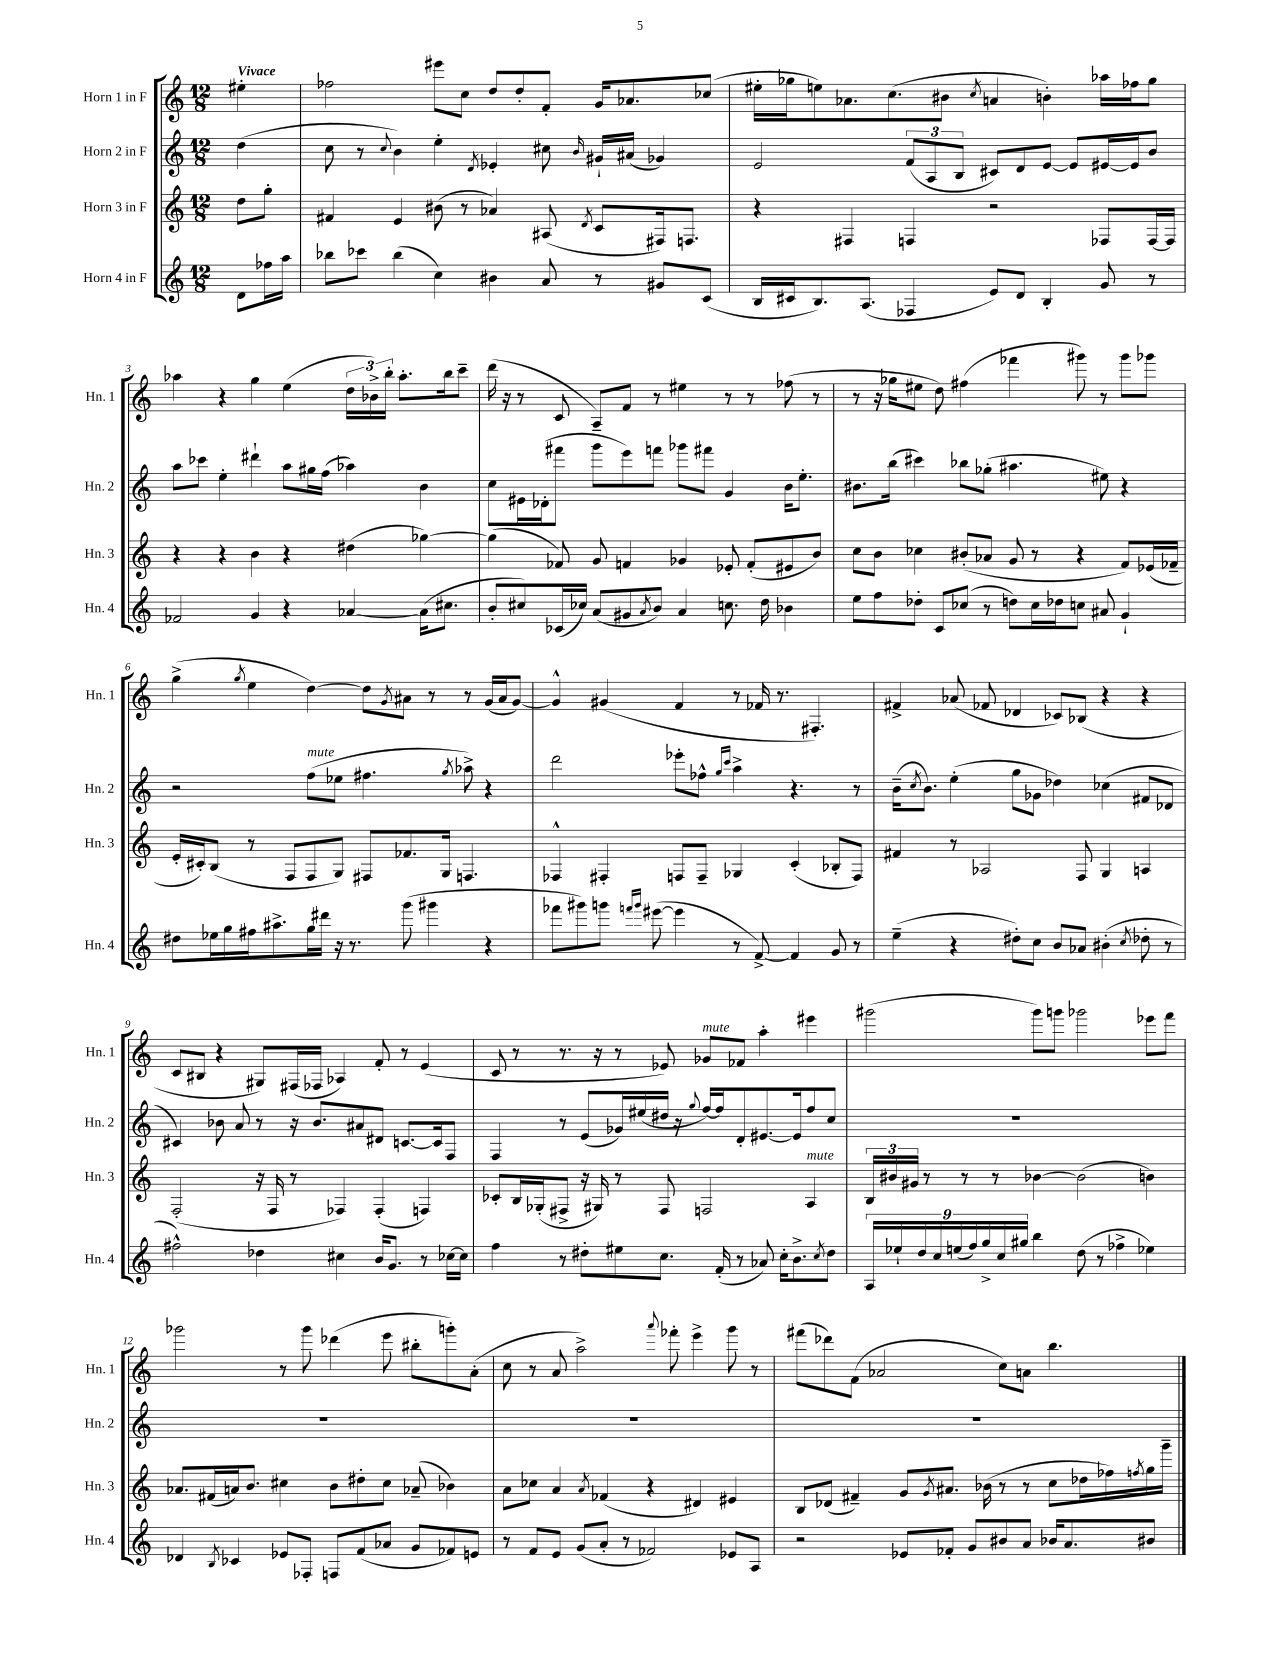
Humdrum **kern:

**kern	**kern	**kern	**kern
*part4	*part3	*part2	*part1
*staff4	*staff3	*staff2	*staff1
*I"Horn 4 in F	*I"Horn 3 in F	*I"Horn 2 in F	*I"Horn 1 in F
*I'Hn. 4	*I'Hn. 3	*I'Hn. 2	*I'Hn. 1
*clefG2	*clefG2	*clefG2	*clefG2
*k[]	*k[]	*k[]	*k[]
*M12/8	*M12/8	*M12/8	*M12/8
=	=	=	=
!	!	!	!LO:TX:a:B:t=Vivace
8d\L	8dd\L	(4dd\	4ee#X'\
16ff-X\L	8gg'\J	.	.
16aa\JJ	.	.	.
=1	=1	=1	=1
8bb-X\L	4f#X/	8cc\	2ff-X\
8ccc-X\J	.	8r	.
.	.	8qqcc/	.
(4bb-\	4e/	4b\)	.
4cc\)	(8b#X\	4ee'\	8eee#X\L
.	8r	.	8cc\J
.	.	8qd/	.
4b#X\	4a-X/)	4e-X'/	8dd/L
.	.	.	8dd'/
8a/	(8A#X/	8cc#X\	8f'/J
.	8qd/	16qqb/	.
8r	8c/L	16g#X`/LL	16g/KL
.	.	(16a#X/JJ	8.a-X/
8g#X/L	16F#X/k)	4g-X/)	.
.	8.Fn/J	.	.
(8c/J	.	.	(8cc-X/J
=2	=2	=2	=2
16B/LL	4r	2e/	16ee#X'\LL
16c#X/J	.	.	16gg-X\J
8.B/)	.	.	8een\)
.	4F#X/	.	8.a-X\
(8.A/J	.	.	.
.	.	.	(8.cc\
4F-X/	4Fn/	(12f/L	.
.	.	12A/	.
.	.	.	8b#X\J
.	.	12B/J	.
.	.	.	8qcc/
8e/L)	2r	8c#X/L)	4an/
8d/J	.	8d/	.
4B'/	.	[8e/J	4bn'\)
.	.	8e/L]	.
8g/	8F-X/L	[16e#X/L	16aa-X\LL
.	.	16e#/J]	16ff-X\J
8r	[16F-/L	8b/J	8gg-\J
.	16F-/JJ]	.	.
!!LO:LB:g=z
=3	=3	=3	=3
2f-X/	4r	8aa\L	4aa-X\
.	.	8ccc-X\J	.
.	4r	4ee'\	4r
4g/	4b\	4ddd#X`\	4gg\
4r	4r	8aa\L	(4ee\
.	.	16gg#X\L	.
.	.	(16ff\JJ	.
[4a-X/	(4dd#X\	4aa-X\)	24dd\LL
.	.	.	24b-X^\)
.	.	.	24bb'\JJ
.	.	.	8.aa-'\L
(16a-\KL]	[4gg-X\)	4b\	.
8.cc#X\J	.	.	16bb\k
.	.	.	8ccc~\J
=4	=4	=4	=4
8b'/L	(4gg-\]	8cc\L	(16ddd\
.	.	.	16r
8cc#X/)	.	16e#X\L	8r
.	.	(16d-X'\J	.
(16c-X/L	8f-X/)	8fff#X\J	8c/
16cc-X/JJ)	.	.	.
(8a/L	8g/	8ggg\L	8A~/L)
8g#X/	4fn/	8eee\)	8f/J
8qa/	.	.	.
8b/J)	.	8fffn\J	8r
4a/	4g-X/	8ggg-X\L	4ee#X\
.	.	8fff#X\J	.
8.ccn\	8e-X'/	4g/	8r
.	(8f'/L	.	8r
16dd\	.	.	.
4b-X\	8e#X/	16b\KL	(8ff-X\
.	.	8.ee'\J	.
.	8b/J)	.	8r
=5	=5	=5	=5
8ee\L	8cc\L	8.b#X\L	8r
8ff\	8b\J	.	16r
.	.	(16bb\Jk	16gg-X\KL
8dd-X'\J	4cc-X\	4ccc#X\)	8ee#X\J
8c/L	.	.	8dd\)
(8cc-X/J	(8b#X'/L	8bb-X\L	(4ff#X\
8r	8a-X/J	(8gg-X'\J	.
8ddn\L)	8g/	4.aa#X\	4fff-X\
16cc-\L	8r	.	.
16dd-X\J	.	.	.
8ccn\J	4r	.	8ggg#X\)
8a#X/	.	8ee#X\)	8r
4g`/	8f/L)	4r	8ggg#\L
.	(16e-X/L	.	8ggg-X\J
.	16f-X~/JJ	.	.
!!LO:LB:g=z
=6	=6	=6	=6
8dd#X\L	16e'/LL	2r	(4gg^\
.	16c#X'/J)	.	.
16ee-X\L	(8B/J	.	.
16gg\	.	.	.
.	.	.	8qgg/
16ff#X\J	8r	.	4ee\
8.aa#X^\	.	.	.
.	8F/L	.	.
!	!	!LO:TX:a:i:t=mute	!
16gg\L	8F/	(8ff\L	[4dd\)
16ddd#X\JJ	.	.	.
16r	8G/J)	8ee-X\J	.
8.r	.	.	.
.	8F#X/L	4.ff#X\	8dd\L]
.	.	.	8qg/
(8ggg\	8.f-X/	.	8a#X\J
4ggg#X\	.	.	8r
.	16G/Jk	.	.
.	.	8qgg/	.
.	4.Fn/	8aa-X^\)	8r
4r	.	4r	(16g/LL
.	.	.	16a#/J
.	.	.	[8g/J)
=7	=7	=7	=7
8fff-X\L	4F-X^^/	2ddd\	4g^^/]
8ggg#X\)	.	.	.
8gggn\J	4F#X'/	.	(4g#X/
16qqfffn/LL	.	.	.
16qqggg/JJ	.	.	.
([8eee#X\	.	.	.
4eee#\]	8Fn/L	8eee-X'\L	4f/
.	8F~/J	8ff-X^^\J	.
.	.	16qqgg/LL	.
.	.	16qqccc/JJ	.
8r	4G-X/	4aa^\	8r
[8f^/)	.	.	16f-X/
.	.	.	8.r
4f/]	(4c'/	4.r	.
.	.	.	4.F#X'/)
8g/	8B-X'/L	.	.
8r	8F/J)	8r	.
=8	=8	=8	=8
(4ee~\	4f#X/	(16b~\KL	4f#X^/
.	.	8qcc/	.
.	.	8.b\J)	.
4r	8r	(4ee'\	(8a-X/
.	2A-X/	.	8f-X/
8dd#X'\L)	.	8gg\L	4d-X/
8cc\J	.	8g-X\J	.
8b/L	.	4dd-X\)	8c-X/L)
8a-X/J	8F/	.	(8B-X/J
(4b#X'\	4G/	(4cc-X\	4r
8qcc/	.	.	.
8dd-X'\	4An/	8f#X/L	4r
8r	.	8d-X/J	.
!!LO:LB:g=z
=9	=9	=9	=9
2ff#X^^\)	(2F'/	4c#X/)	8c/L
.	.	.	8B#X/J
.	.	8b-X\	4r
.	.	8a/	.
4dd-X\	16r	8r	8G#X/L)
.	16F/	.	.
.	8r	16r	(16F#X/L
.	.	8.b-/L	16F-X/JJ
4cc#X\	4F-X/)	.	4A-X/)
.	.	8a#X/	.
16b/KL	(4F-'/	8d#X/J	8f'/
8.g/J	.	.	.
.	.	[8.cn/L	8r
8r	4Fn/)	.	(4e/
.	.	16c/k]	.
[16cc-X\LL	.	8F/J	.
16cc-\JJ]	.	.	.
=10	=10	=10	=10
4ff\	8c-X'/L	4F/	8c/
.	16B/L	.	8r
.	(16G-X'/J	.	.
8r	8F#X^/J	8r	8.r
8dd#X'\L	16r	(8e/L	.
.	16G#X/)	.	16r
8ee#X\	8r	16g-X/L)	8r
.	.	(16ee#X/	.
8.cc\J	8F#/	16dd#X/JJ	8e-X/)
.	.	16r	.
.	.	8qqgg/	.
!	!	!	!LO:TX:a:i:t=mute
.	2Fn/	[16ff/LL)	8g-X/L
(16f'/	.	16ff/J]	.
8r	.	8d'/	8f-X/J
8a-X/)	.	[8.e#X/	4aa'\
16cc'\KL	.	.	.
8.b^\	.	16e#/k]	.
!	!LO:TX:a:i:t=mute	!	!
.	4A/	8ff/	4eee#X\
8qcc/	.	.	.
8dd#\J	.	8cc/J	.
=11	=11	=11	=11
18A/LL	24B/LL	1.r	(2ggg#X\
.	24b#X/	.	.
18ee-X`/	.	.	.
.	24g#X/JJ	.	.
18dd/	.	.	.
.	8r	.	.
18cc/	.	.	.
(18een/	.	.	.
.	8r	.	.
18ff/)	.	.	.
18gg^/	.	.	.
.	8r	.	.
18cc/	.	.	.
18gg#X/JJ	.	.	.
4bb\	[4b-X\	.	8ggg#\L)
.	.	.	8gggn\J
(8dd\	(2b-\]	.	2ggg-X\
8r	.	.	.
4ff-X^\	.	.	.
4ee-X\)	4bn\)	.	8eee-X\L
.	.	.	8fff\J
!!LO:LB:g=z
=12	=12	=12	=12
4d-X/	8.a-X/L	1.r	2ggg-X\
.	(16f#X/L	.	.
8qB/	.	.	.
4c-X/	16an/J)	.	.
.	8.b/J	.	.
8e-X/L	4cc#X\	.	8r
8F-X'/J	.	.	8ggg-\
8Fn/L	8b\L	.	(4ddd-X\
(8f/	8dd#X'\	.	.
8a-X/J	8cc#\J	.	8eee\
8g/L	(8a-X~/	.	8bb#X'\L
8f-X/)	4b-X\)	.	8gggn'\)
8en/J	.	.	(8a'\J
=13	=13	=13	=13
8r	8a\L	1.r	8cc\
8f/L	8cc-X\J	.	8r
8e/J	4a/	.	8a/
(8g/L	.	.	2aa^\)
.	8qa/	.	.
8a'/J	(4f-X/	.	.
8r	.	.	.
2f-X/)	4r	.	.
.	.	.	8qqaaa/
.	.	.	8fff-X'\
.	4d#X/)	.	4eee^\
8e-X/L	4e#X/	.	8ggg\
8A/J	.	.	8r
=14	=14	=14	=14
2r	8B/L	1.r	(8fff#X\L
.	(8d-X/J	.	8ddd-X\)
.	4f#X~/)	.	(8f\J
.	.	.	2a-X/
8e-X/L	8g/L	.	.
.	8qg/	.	.
8f-X'/J	8.a#X/J	.	.
8g/L	.	.	.
.	(16b-X\	.	.
8b#X/	8r	.	8cc\L)
8a/J	8r	.	8an\J
16b-X/KL	8cc\L	.	4.bb\
8.a/	.	.	.
.	16dd-X\L	.	.
.	16ff-X\)	.	.
.	8qffn/	.	.
8b#X/J	16gg\	.	.
.	16ggg~\JJ	.	.
==	==	==	==
*-	*-	*-	*-
